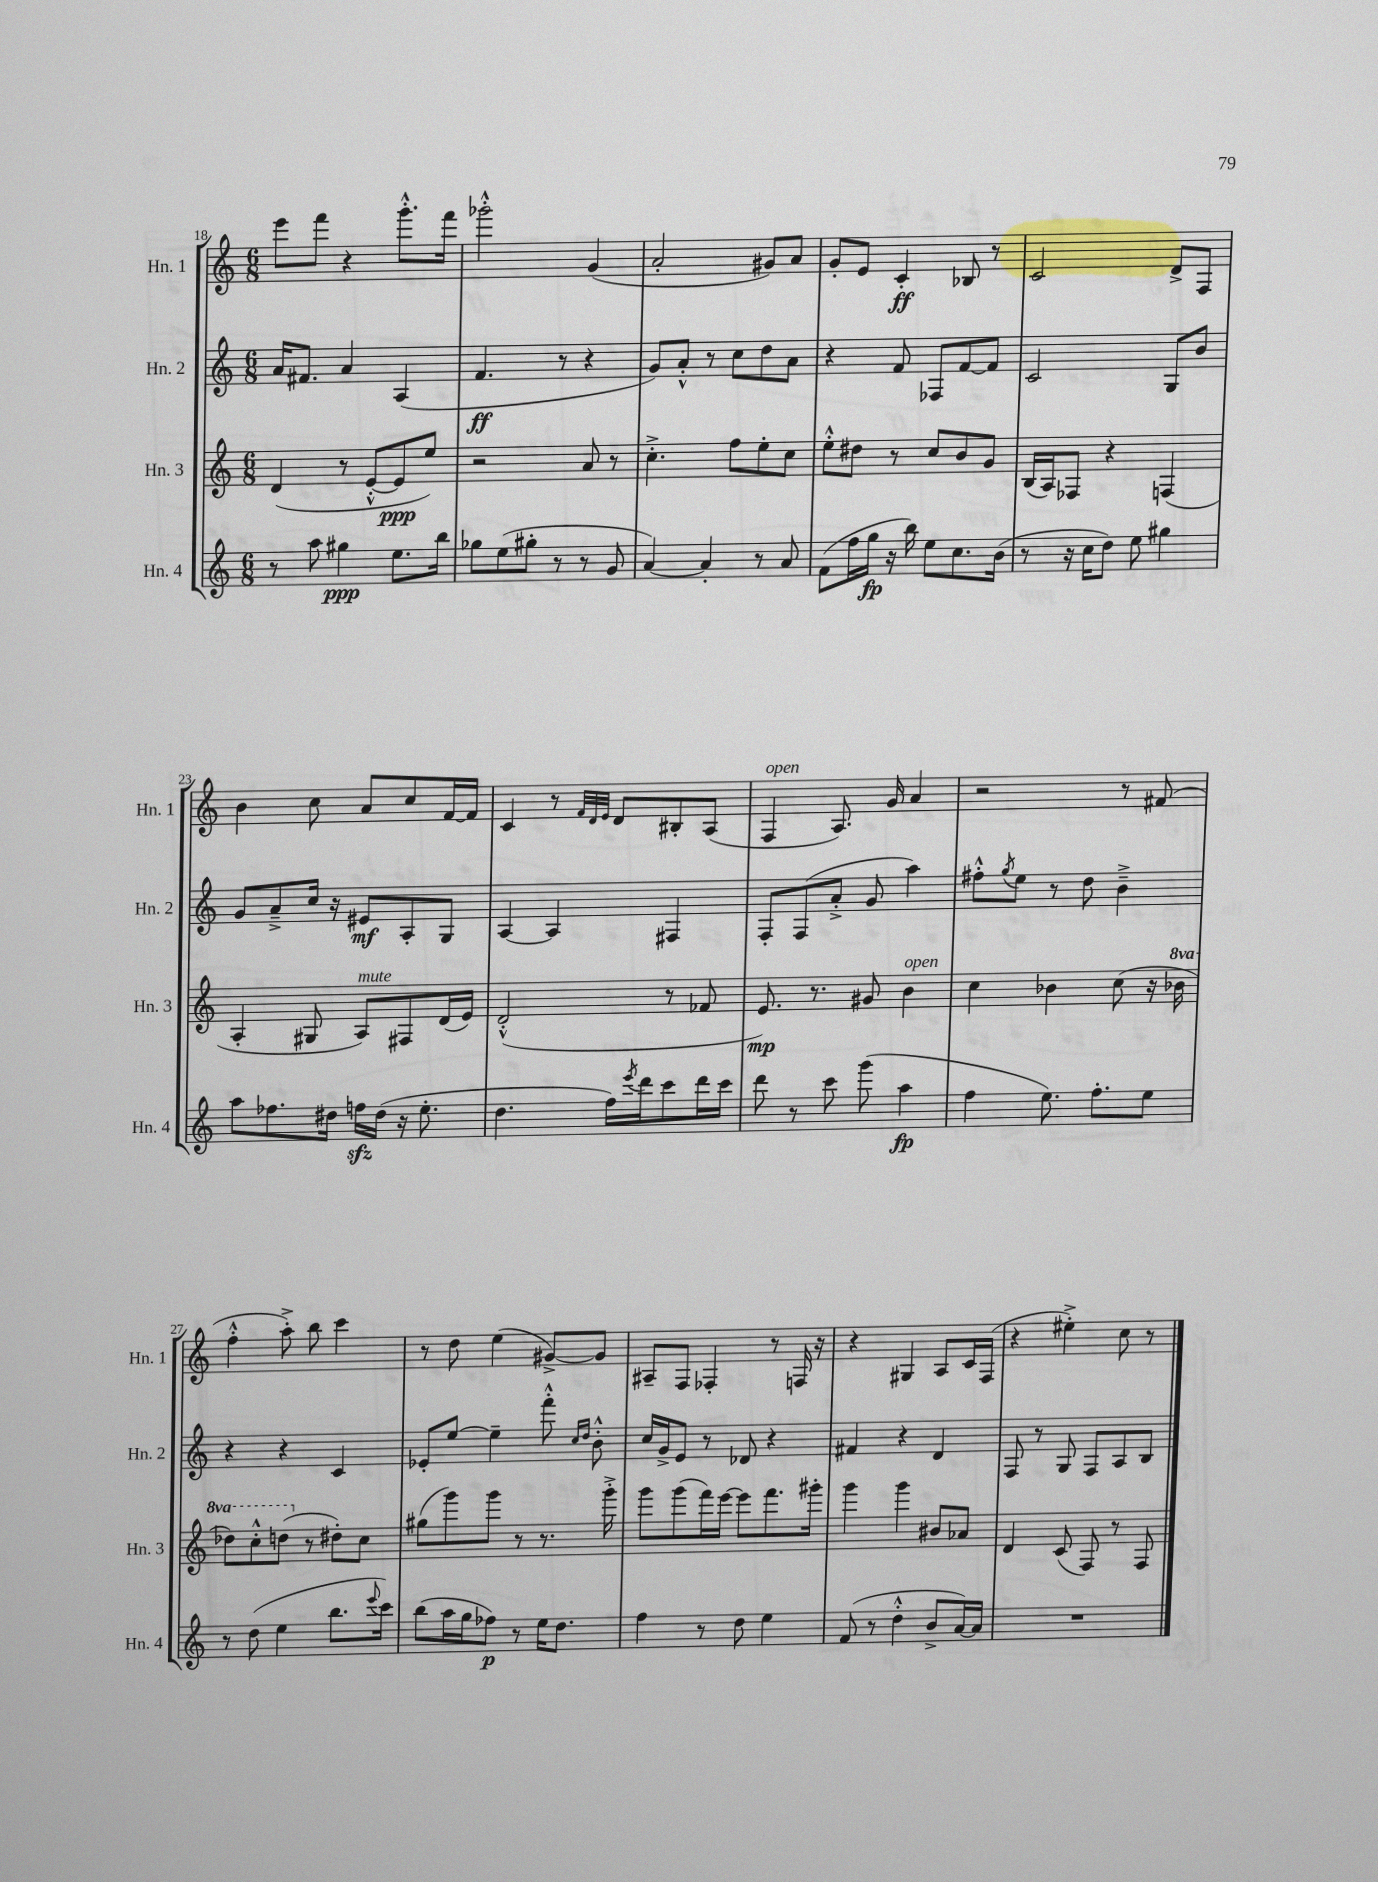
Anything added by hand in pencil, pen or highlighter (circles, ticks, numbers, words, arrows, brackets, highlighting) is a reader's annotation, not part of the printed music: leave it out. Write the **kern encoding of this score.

**kern	**kern	**kern	**kern
*staff4	*staff3	*staff2	*staff1
*clefG2	*clefG2	*clefG2	*clefG2
*k[]	*k[]	*k[]	*k[]
*M6/8	*M6/8	*M6/8	*M6/8
8r	(4d/	16a/LK	8eee\L
.	.	8.f#/J	.
8aa\	.	.	8fff\J
4gg#\	8r	4a/	4r
.	[8e'^^/L	.	.
8.ee\L	8e/]	(4A/	8.ggg'^^\L
.	8ee/J)	.	.
16bb\Jk	.	.	16fff\Jk
=	=	=	=
8gg-\L	2r	4.f/	2ggg-'^^\
(8ee\	.	.	.
8gg#'\J	.	.	.
8r	.	8r	.
8r	8a/	4r	(4g/
8g/	8r	.	.
=	=	=	=
[4a/)	4.cc'^\	8g/L)	2a'/
.	.	8a'^^/J	.
4a'/]	.	8r	.
.	8ff\L	8cc\L	.
8r	8ee'\	8dd\	8g#/L)
8a/	8cc\J	8a\J	8a/J
=	=	=	=
(8f\L	8ee'^^\L	4r	8g'/L
16ff\L	8dd#\J	.	8e/J
16gg\JJ	.	.	.
16r	8r	8f/	4c'/
16bb\)	.	.	.
8ee\L	8cc/L	8F-/L	.
8.cc\	8b/	[8f/	8B-/
.	8g/J	8f/]J	8r
(16b\Jk	.	.	.
=	=	=	=
8r	(16B/LL	2c/	2c/
.	16A/J)	.	.
16r	8F-/J	.	.
16cc\LK	.	.	.
8dd\J)	4r	.	.
8ee\	.	.	.
4gg#\	(4F/	8G/L	8d^/L
.	.	8b/J	8F/J
=	=	=	=
8aa\L	4A'/	8g/L	4b\
8.ff-\	.	8a~^/	.
.	8G#/	16cc/Jk	8cc\
16dd#\Jk	.	16r	.
16ff\LL	8A/L)	8e#/L	8a/L
(16dd#\JJ	.	.	.
16r	8F#/	8A'/	8cc/
8.ee'\	.	.	.
.	(16d/L	8G/J	[16f/L
.	16e/JJ)	.	16f/]JJ
=	=	=	=
4.dd\	(2d'^^/	[4A/	4c/
.	.	4A/]	8r
.	.	.	32qqf/LLL
.	.	.	32qqd/
.	.	.	32qqe/JJJ
16ff\LL)	.	.	8d/L
8qeee/	.	.	.
16ddd\J	.	.	.
8ccc\	8r	4F#/	8B#'/
16ddd\L	8f-/	.	(8A/J
16ccc\JJ	.	.	.
=	=	=	=
8ddd\	8.e/)	8F'/L	4F/
8r	.	(8F/	.
.	8.r	.	.
8ccc\	.	8a'^/J	8.A/)
(8ggg\	8g#/	8g/	.
.	.	.	16g/
4aa\	4b\	4aa\)	4a/
=	=	=	=
4ff\	4cc\	8ff#'^^\L	2r
.	.	8qgg/	.
.	.	8ee\J	.
8.ee\)	4b-\	8r	.
.	.	8dd\	.
8.ff'\L	.	.	.
.	(8cc\	4b~^\	8r
8ee\J	16r	.	(8f#/
.	16bb-\	.	.
=	=	=	=
8r	8ddd-\L)	4r	4ff'^^\
(8dd\	8ccc'^^\	.	.
4ee\	(8ddd\J	4r	8aa'^\)
.	8r	.	8bb\
8.bb\L	8dd#'\L)	4c/	4ccc\
.	8cc\J	.	.
8qqeee/	.	.	.
16ccc\Jk)	.	.	.
=	=	=	=
(8bb\L	(8gg#\L	8e-'/L	8r
16aa\L	8ggg\)	[8ee/J	8dd\
16gg\J	.	.	.
8ff-\J)	8ggg\J	4ee~\]	(4ee\
8r	8r	.	.
16ee\LK	8.r	8fff'^^\	[8g#^/L)
8.dd\J	.	.	.
.	.	16qqcc/LL	.
.	.	16qqdd/JJ	.
.	.	8b'^^\	8g#/]J
.	16ggg'^\	.	.
=	=	=	=
4ff\	8ggg\L	16cc/LL	8A#~/L
.	.	16g^/J	.
.	(8ggg\	8e/J	8F/J
8r	16fff\L)	8r	4F-'/
.	[16eee\JJ	.	.
8dd\	8eee\]L	8d-/	.
4ee\	8.fff\	4r	8r
.	.	.	16F/
.	16ggg#'\Jk	.	16r
=	=	=	=
(8f/	4ggg\	4f#/	4r
8r	.	.	.
4dd'^^\	4ggg\	4r	4G#/
8b^/L	8b#/L	4d/	8A/L
[16a/L)	8a-/J	.	16c/L
16a/]JJ	.	.	(16F/JJ
=	=	=	=
2.r	4d/	8F/	4r
.	.	8r	.
.	(8c/	8G/	4ee#'^\)
.	8F/)	8F/L	.
.	8r	8A/	8cc\
.	8F/	8B/J	8r
==	==	==	==
*-	*-	*-	*-
